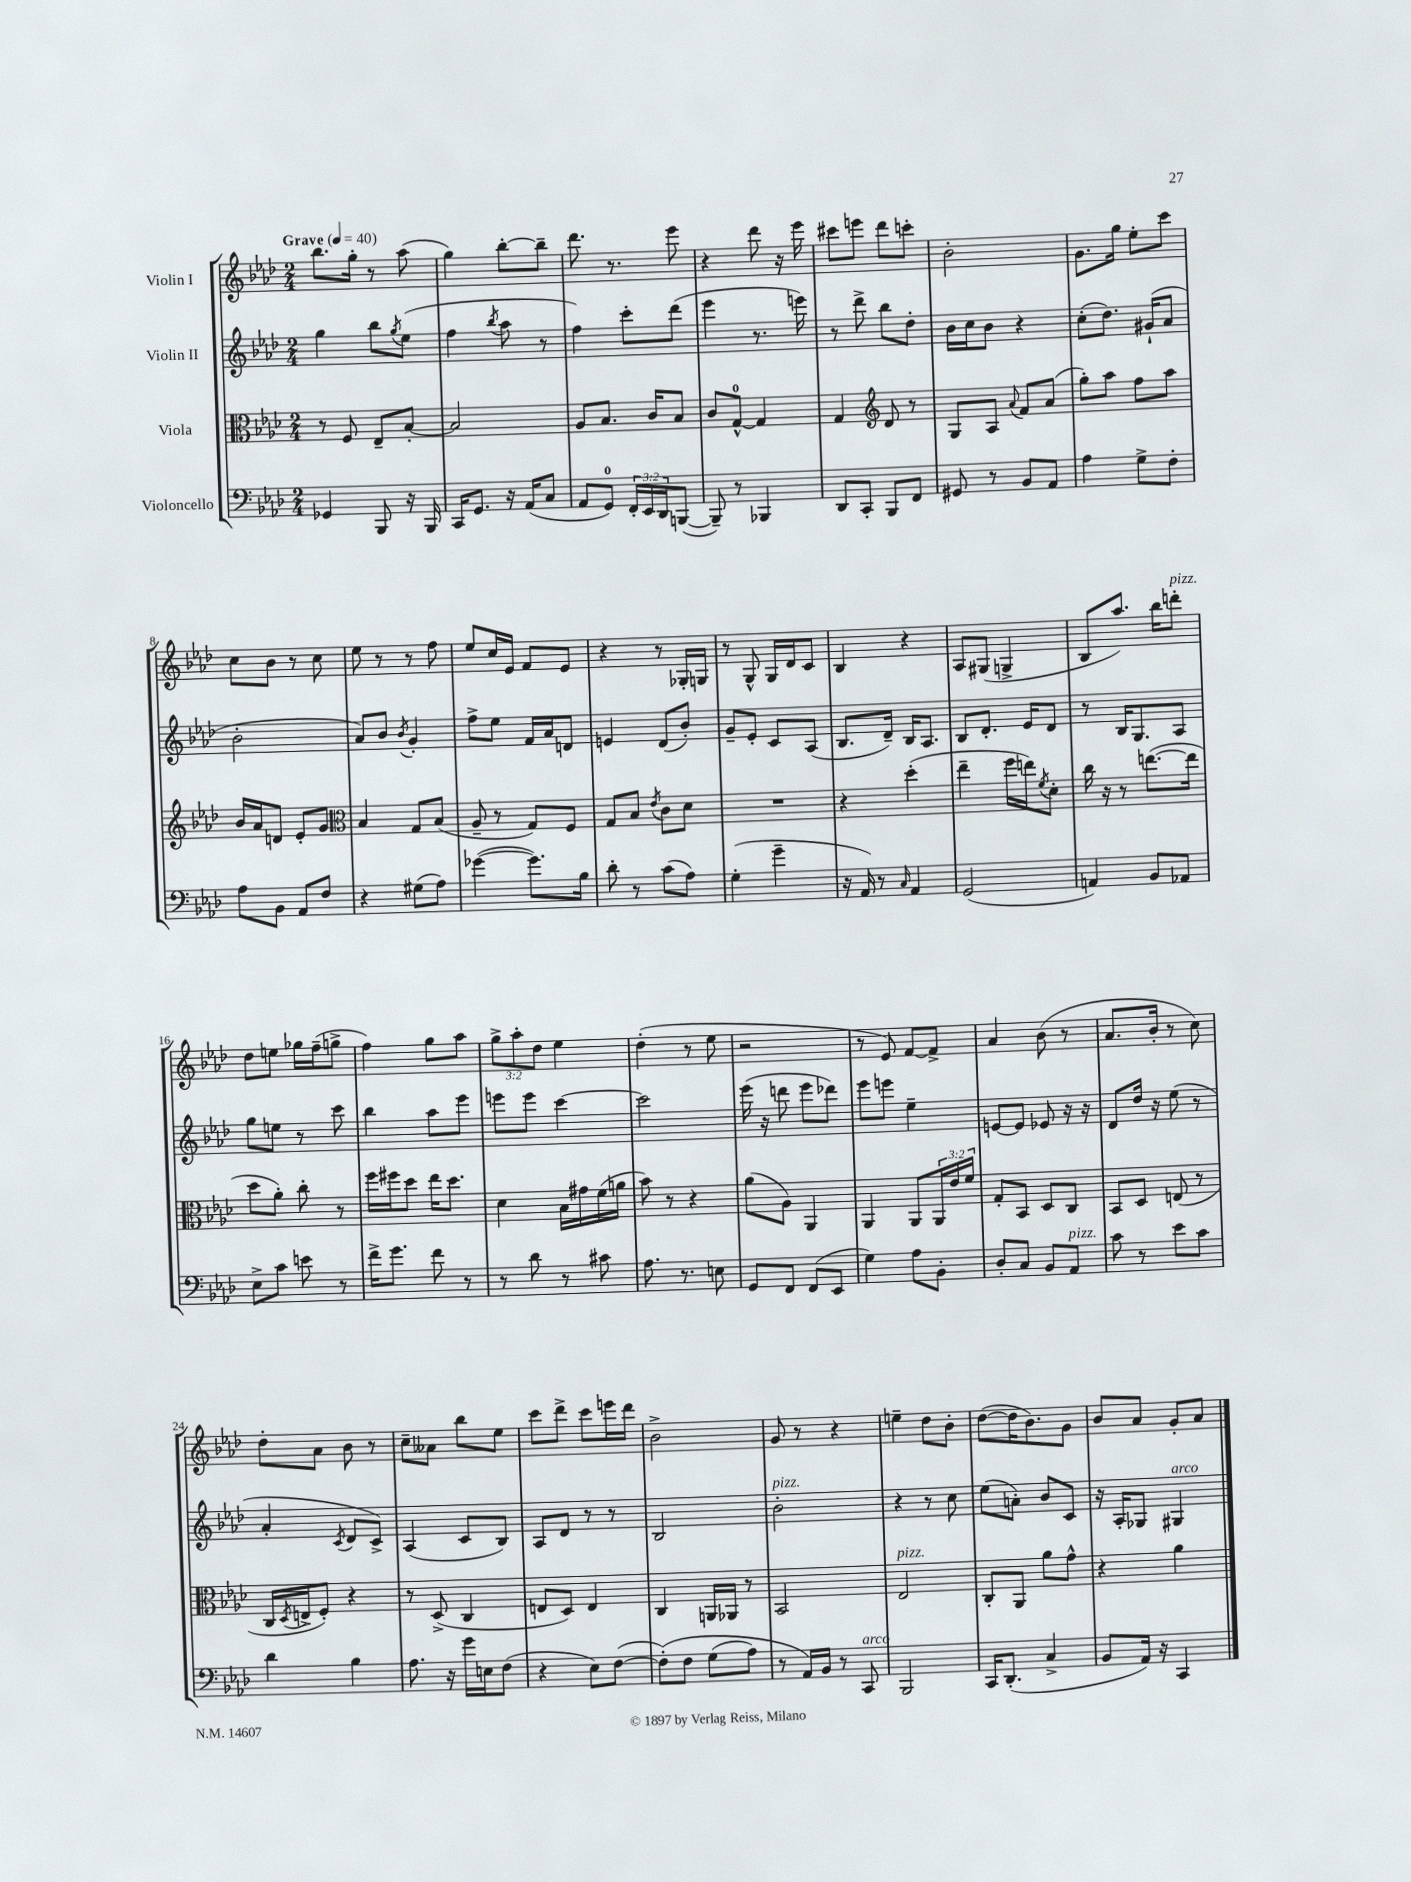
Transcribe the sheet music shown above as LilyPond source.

<<
\new StaffGroup <<
\new Staff = "s0" \with { instrumentName = "Violin I" } {
    \clef treble \key aes \major \numericTimeSignature \time 2/4 \override Staff.TupletNumber.text = #tuplet-number::calc-fraction-text \tempo "Grave" 4 = 40
    bes''8. g''16-. r8 aes''8( |
    g''4) bes''8~-. bes''8-- |
    des'''8. r8. ees'''8 |
    r4 des'''8 r16 ees'''16 |
    cis'''8 e'''8 des'''8 c'''8-. |
    bes'2-. |
    g'8. g''16 ees''8-. c'''8 |
    c''8 bes'8 r8 c''8 |
    ees''8 r8 r8 f''8 |
    ees''8 c''16 ees'16 f'8 ees'8 |
    r4 r8 ges16-. g16 |
    r8 g8-^ g16 des'16 c'8 |
    bes4 r4 |
    aes8 gis8( g4-> |
    bes8 aes''8.) bes''16 d'''8-.^\markup { \italic "pizz." } |
    des''8 e''8 ges''16 f''16--( g''8-> |
    f''4) g''8 aes''8 |
    \tuplet 3/2 { g''8-> aes''8-. des''8 } ees''4 |
    des''4-.( r8 ees''8 |
    r2 |
    r8 ees'8) f'8~ f'8-> |
    aes'4 bes'8( r8 |
    aes'8. bes'16-. r8 c''8) |
    des''8-. aes'8 bes'8 r8 |
    c''8-- aeses'8 bes''8 ees''8 |
    c'''8 des'''8-> c'''8 e'''16 des'''16 |
    bes'2-> |
    g'8 r8 r4 |
    e''4-- des''8 bes'8-. |
    des''8~( des''16 bes'8.) g'8 |
    bes'8 aes'8 g'8-. aes'8 \bar "|." |
}
\new Staff = "s1" \with { instrumentName = "Violin II" } {
    \clef treble \key aes \major \numericTimeSignature \time 2/4
    g''4 bes''8 \acciaccatura { g''8 } ees''8( |
    f''4 \acciaccatura { bes''8 } aes''8 r8 |
    f''4) c'''8-. des'''8( |
    ees'''4 r8. e'''16) |
    r8 des'''8-> bes''8 des''8-. |
    bes'16 c''16 bes'8 r4 |
    c''8-.( des''8.) gis'16-!( aes'8 |
    bes'2-. |
    aes'8) bes'8 \acciaccatura { bes'8 } g'4-. |
    f''8-> ees''8 f'16 aes'16 d'8 |
    e'4 des'8( bes'8-.) |
    g'8-- ees'8-. c'8 aes8( |
    bes8. des'16--) bes16 aes8. |
    bes8 des'8.-. ees'16 des'8 |
    r8 bes16 g8. aes8 |
    g''8 e''8 r8 c'''8 |
    bes''4 aes''8 ees'''8 |
    e'''8 e'''8 c'''4~ |
    c'''2 |
    ees'''16( r16 d'''8 ees'''8 des'''8) |
    ees'''8 e'''8 ees''4-- |
    e'8~ e'8 ees'8 r16 r16 |
    des'8 des''16 r16 ees''8( r8 |
    aes'4-. \acciaccatura { c'8 } des'8 c'8->) |
    aes4( c'8 bes8) |
    aes8 des'8 r8 r8 |
    bes2 |
    bes'2-.^\markup { \italic "pizz." } |
    r4 r8 c''8 |
    ees''8( a'8-.) bes'8 c'8 |
    r16 aes16-. ges8 gis4^\markup { \italic "arco" } \bar "|." |
}
\new Staff = "s2" \with { instrumentName = "Viola" } {
    \clef alto \key aes \major \numericTimeSignature \time 2/4 \override Staff.TupletNumber.text = #tuplet-number::calc-fraction-text
    r8 f8 ees8-- bes8~-. |
    bes2 |
    aes8 bes8. c'16 bes8 |
    c'8 g8-0~-^ g4 |
    g4 \clef treble des'8 r8 |
    g8 aes8 \appoggiatura { aes'8 } f'8 aes'8( |
    g''8-.) aes''8 f''8 aes''8 |
    bes'16 aes'16 d'8 ees'8-. g'8 |
    \clef alto bes4 g8 bes8( |
    aes8-- r8 g8) f8 |
    g8 bes8 \acciaccatura { ees'8 } c'8 des'8 |
    R2 |
    r4 des''4-.( |
    ees''4-- f''16 e''16) \acciaccatura { f'8 } des'8-. |
    c''16 r16 r8 e''8.~( e''16 |
    des''8 aes'8-.) c''8-. r8 |
    f''16 fis''16 des''8 ees''16 des''8. |
    des'4 bes16 gis'16 f'16( a'16 |
    bes'8) r8 r4 |
    aes'8( aes8) aes,4 |
    aes,4 aes,8 \tuplet 3/2 { aes,16 ees'16 f'16 } |
    g8-. bes,8 des8 c8 |
    bes,8 des8 e8( r8 |
    c16 \acciaccatura { des8 } e16-> f8-.) r4 |
    r8 des8->( c4 |
    e8 des8) e4 |
    c4 a,16 aes,16 r8 |
    bes,2 |
    ees2^\markup { \italic "pizz." } |
    c8-. aes,8 aes'8 g'8-^ |
    r4 aes'4 \bar "|." |
}
\new Staff = "s3" \with { instrumentName = "Violoncello" } {
    \clef bass \key aes \major \numericTimeSignature \time 2/4 \override Staff.TupletNumber.text = #tuplet-number::calc-fraction-text
    ges,4 bes,,8 r16 bes,,16 |
    c,16 g,8. r16 aes,16( c8 |
    aes,8 g,8-0) \tuplet 3/2 { f,16-. ees,16 des,16 } b,,8~( |
    b,,8--) r8 bes,,4 |
    des,8 c,8-. bes,,8 f,8 |
    gis,8 r8 bes,8 aes,8 |
    aes4 g8-> f8-. |
    aes8 bes,8 aes,8 f8 |
    r4 gis8( aes8) |
    ges'4~( ges'8.) bes16 |
    des'8-. r8 c'8( aes8) |
    g4-.( g'4-- |
    r16 aes,16) r8 \grace { c16 } aes,4 |
    g,2( |
    a,4) bes,8 aes,8 |
    ees8-> c'8 e'8 r8 |
    f'16-> g'8. f'8 r8 |
    r8 des'8 r8 cis'8 |
    aes8. r8. e8 |
    g,8 f,8 f,8( ees,8 |
    g4) aes8 bes,8-. |
    des8-. c8 bes,8 aes,8^\markup { \italic "pizz." } |
    c'8 r8 ees'8 c'8 |
    des'4 bes4 |
    aes8. r16 g'16 e16 f8( |
    r4 ees8) f8~( |
    f8-.)\( f8 g8( aes8) |
    r8 aes,16\) bes,16 r8 c,8^\markup { \italic "arco" } |
    bes,,2 |
    c,16 des,8.-.( c4-> |
    bes,8 aes,16) r16 c,4 \bar "|." |
}
>>
>>
